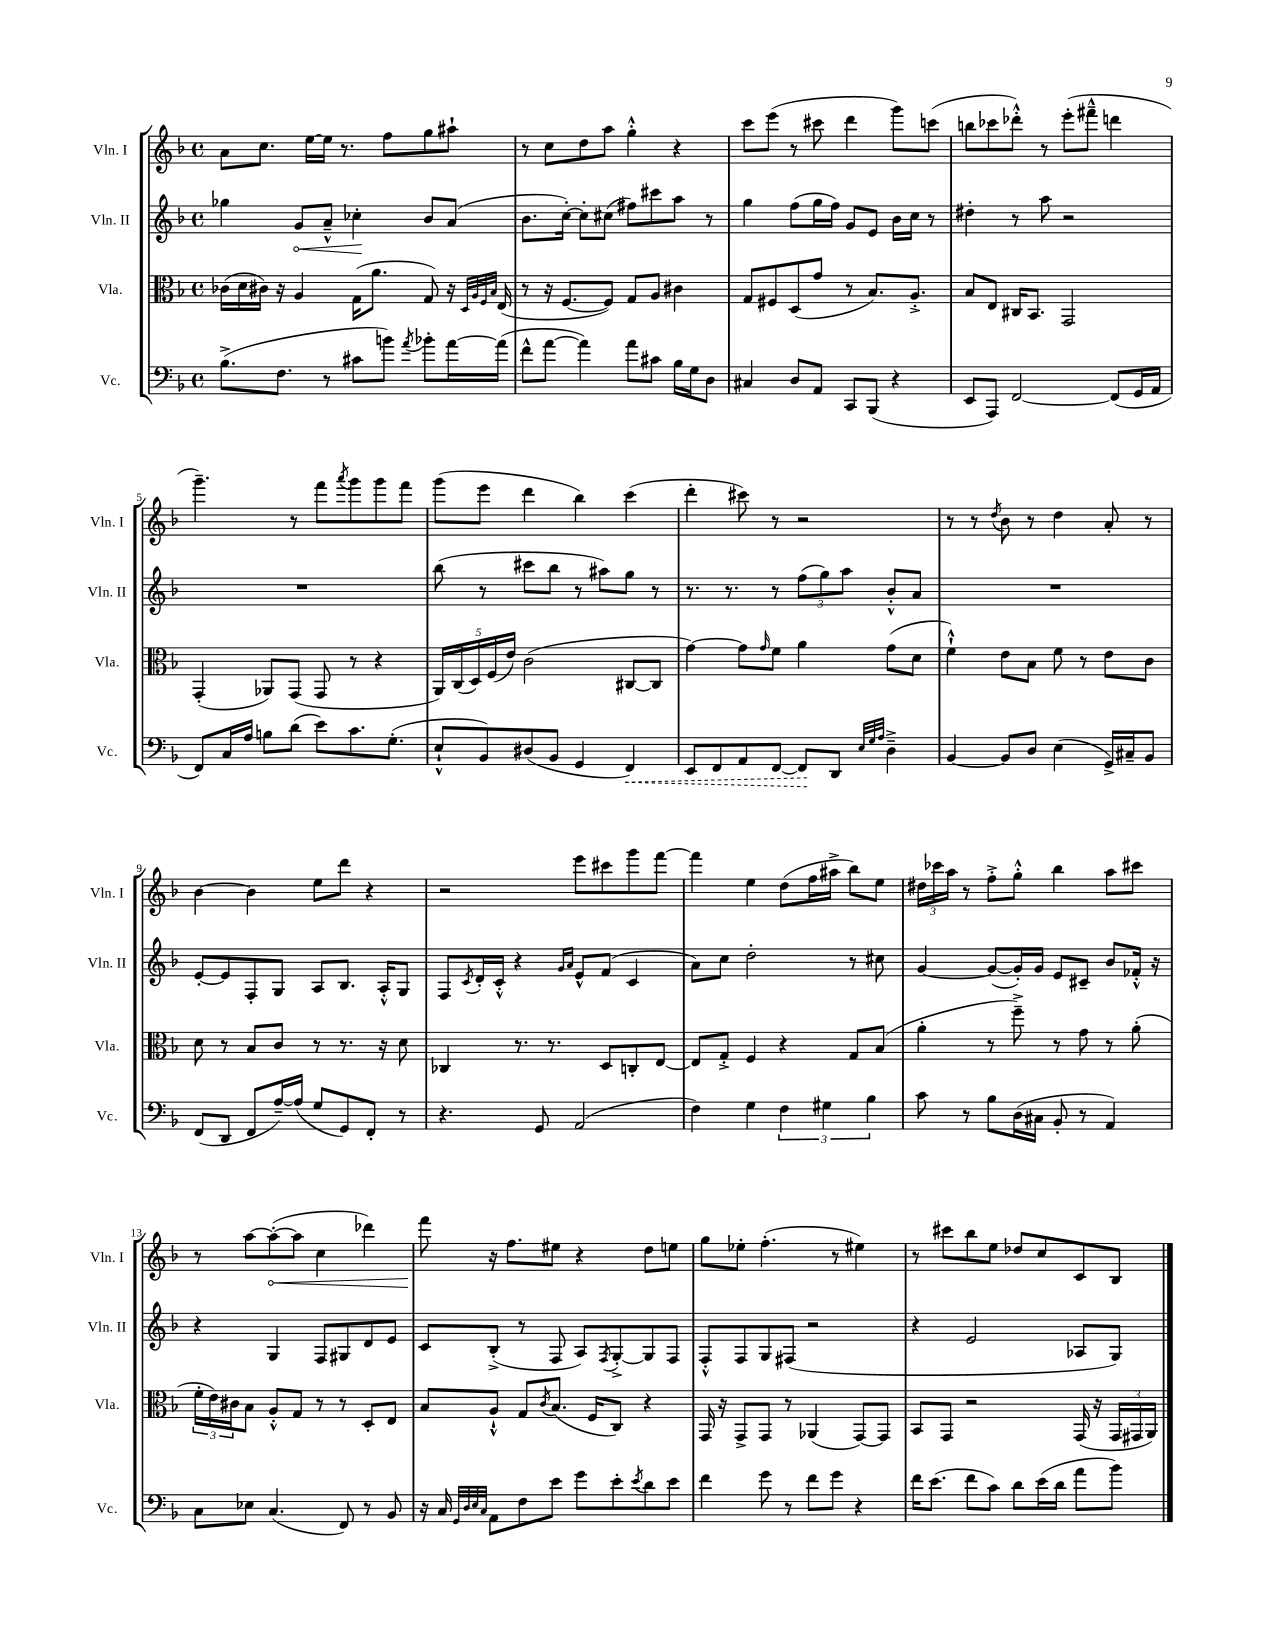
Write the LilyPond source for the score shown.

<<
\new StaffGroup <<
\new Staff = "s0" \with { instrumentName = "Vln. I" shortInstrumentName = "Vln. I" } {
    \clef treble \key f \major \defaultTimeSignature \time 4/4
    a'8 c''8. e''16~ e''16 r8. f''8 g''8 ais''8-! |
    r8 c''8 d''8 a''8 g''4-.-^ r4 |
    c'''8 e'''8( r8 cis'''8 d'''4 g'''8) c'''8( |
    b''8 ces'''8 des'''8-.-^) r8 e'''8-.( fis'''8---^ d'''4 |
    g'''4.--) r8 f'''8 \acciaccatura { a'''8 } g'''8 g'''8 f'''8 |
    g'''8( e'''8 d'''4 bes''4) c'''4( |
    d'''4-. cis'''8) r8 r2 |
    r8 r8 \acciaccatura { d''8 } bes'8 r8 d''4 a'8-. r8 |
    bes'4~ bes'4 e''8 d'''8 r4 |
    r2 e'''8 cis'''8 g'''8 f'''8~ |
    f'''4 e''4 d''8( f''16 ais''16-> bes''8) e''8 |
    \tuplet 3/2 { dis''16 ces'''16 a''16 } r8 f''8-.-> g''8-.-^ bes''4 a''8 cis'''8 |
    r8 a''8~ \once \override Hairpin.circled-tip = ##t a''8~-.\<( a''8 c''4 des'''4) |
    f'''8\! r16 f''8. eis''8 r4 d''8 e''8 |
    g''8 ees''8-. f''4.-.( r8 eis''4) |
    r8 cis'''8 bes''8 e''8 des''8 c''8 c'8 bes8 \bar "|." |
}
\new Staff = "s1" \with { instrumentName = "Vln. II" shortInstrumentName = "Vln. II" } {
    \clef treble \key f \major \defaultTimeSignature \time 4/4
    ges''4 \once \override Hairpin.circled-tip = ##t g'8\< a'8---^ ces''4-.\! bes'8 a'8( |
    bes'8. c''16~-.) c''8-. cis''8( fis''8) cis'''8 a''8 r8 |
    g''4 f''8( g''16 f''16) g'8 e'8 bes'16 c''16 r8 |
    dis''4-. r8 a''8 r2 |
    R1 |
    bes''8( r8 cis'''8 bes''8 r8 ais''8) g''8 r8 |
    r8. r8. r8 \tuplet 3/2 { f''8( g''8) a''8 } bes'8-.-^ a'8 |
    R1 |
    e'8~-. e'8 f8-. g8 a8 bes8. a16-.-^ g8 |
    f8 \acciaccatura { c'8 } d'16-. c'16-.-^ r4 \grace { g'16 a'16 } e'8-^ f'8( c'4 |
    a'8) c''8 d''2-. r8 cis''8 |
    g'4~ g'8~( g'16-.) g'16 e'8 cis'8-- bes'8 fes'16-.-^ r16 |
    r4 g4 f8 gis8 d'8 e'8 |
    c'8 bes8-.->( r8 f8 a8) \acciaccatura { f8 } g8~-.-> g8 f8 |
    f8-.-^ f8 g8 fis8( r2 |
    r4 e'2 aes8 g8) \bar "|." |
}
\new Staff = "s2" \with { instrumentName = "Vla." shortInstrumentName = "Vla." } {
    \clef alto \key f \major \defaultTimeSignature \time 4/4
    ces'16( d'16 cis'16) r16 a4 g16( a'8. g8) r16 \grace { d32 a32 f32 bes32 } e16( |
    r8 r16 f8.~ f8) g8 a8 cis'4 |
    g8 fis8 d8( g'8 r8 bes8.) a8.-.-> |
    bes8 e8 cis16 bes,8. g,2 |
    g,4-.( aes,8) g,8( g,8 r8 r4 |
    \tuplet 5/4 { a,16) c16( d16) f16( e'16) } c'2( cis8~ cis8 |
    g'4~) g'8 \grace { g'16 } f'8 a'4 g'8( d'8 |
    f'4-!-^) e'8 bes8 f'8 r8 e'8 c'8 |
    d'8 r8 bes8 c'8 r8 r8. r16 d'8 |
    ces4 r8. r8. d8 c8-. e8~ |
    e8 g8-.-> f4 r4 g8 bes8( |
    a'4-. r8 f''8--->) r8 g'8 r8 a'8-.( |
    \tuplet 3/2 { f'16-. e'16) cis'16 } bes8 a8-.-^ g8 r8 r8 d8-. e8 |
    bes8 a8-!-^ g8 \acciaccatura { c'8 } bes8.( f16 c8) r4 |
    g,16 r16 g,8-> g,8 r8 aes,4( g,8~) g,8 |
    bes,8 g,8 r2 g,16( r16 \tuplet 3/2 { g,16 gis,16 a,16) } \bar "|." |
}
\new Staff = "s3" \with { instrumentName = "Vc." shortInstrumentName = "Vc." } {
    \clef bass \key f \major \defaultTimeSignature \time 4/4
    bes8.->( f8. r8 cis'8 b'8) \acciaccatura { a'8 } bes'8-. a'16~ a'16( |
    f'8-^ a'8~ a'4) a'8 cis'8 bes16 g16 d8 |
    cis4 d8 a,8 c,8 bes,,8( r4 |
    e,8 a,,8) f,2~ f,8( g,16 a,16 |
    f,8) c16 a16 b8 d'8( e'8) c'8. g8.-.( |
    e8-!-^ bes,8) dis8( bes,8 g,4 \once \override Hairpin.style = #'dashed-line f,4\<) |
    e,8 f,8 a,8 f,8~ f,8\! d,8 \grace { e32 g32 a32 } d4---> |
    bes,4~ bes,8 d8 e4( g,16->) cis16-- bes,8 |
    f,8( d,8 f,8 a16~--) a16( g8 g,8) f,8-. r8 |
    r4. g,8 a,2( |
    f4) g4 \tuplet 3/2 { f4 gis4 bes4 } |
    c'8 r8 bes8 d16( cis16 bes,8-. r8 a,4) |
    c8 ees8 c4.( f,8) r8 bes,8 |
    r16 c16 \grace { g,32 d32 e32 c32 } a,8 f8 e'8 g'8 e'8-. \acciaccatura { e'8 } d'8 e'8 |
    f'4 g'8 r8 f'8 g'8 r4 |
    f'16 e'8.( f'8 c'8) d'8 e'16( d'16 a'8 bes'8) \bar "|." |
}
>>
>>
